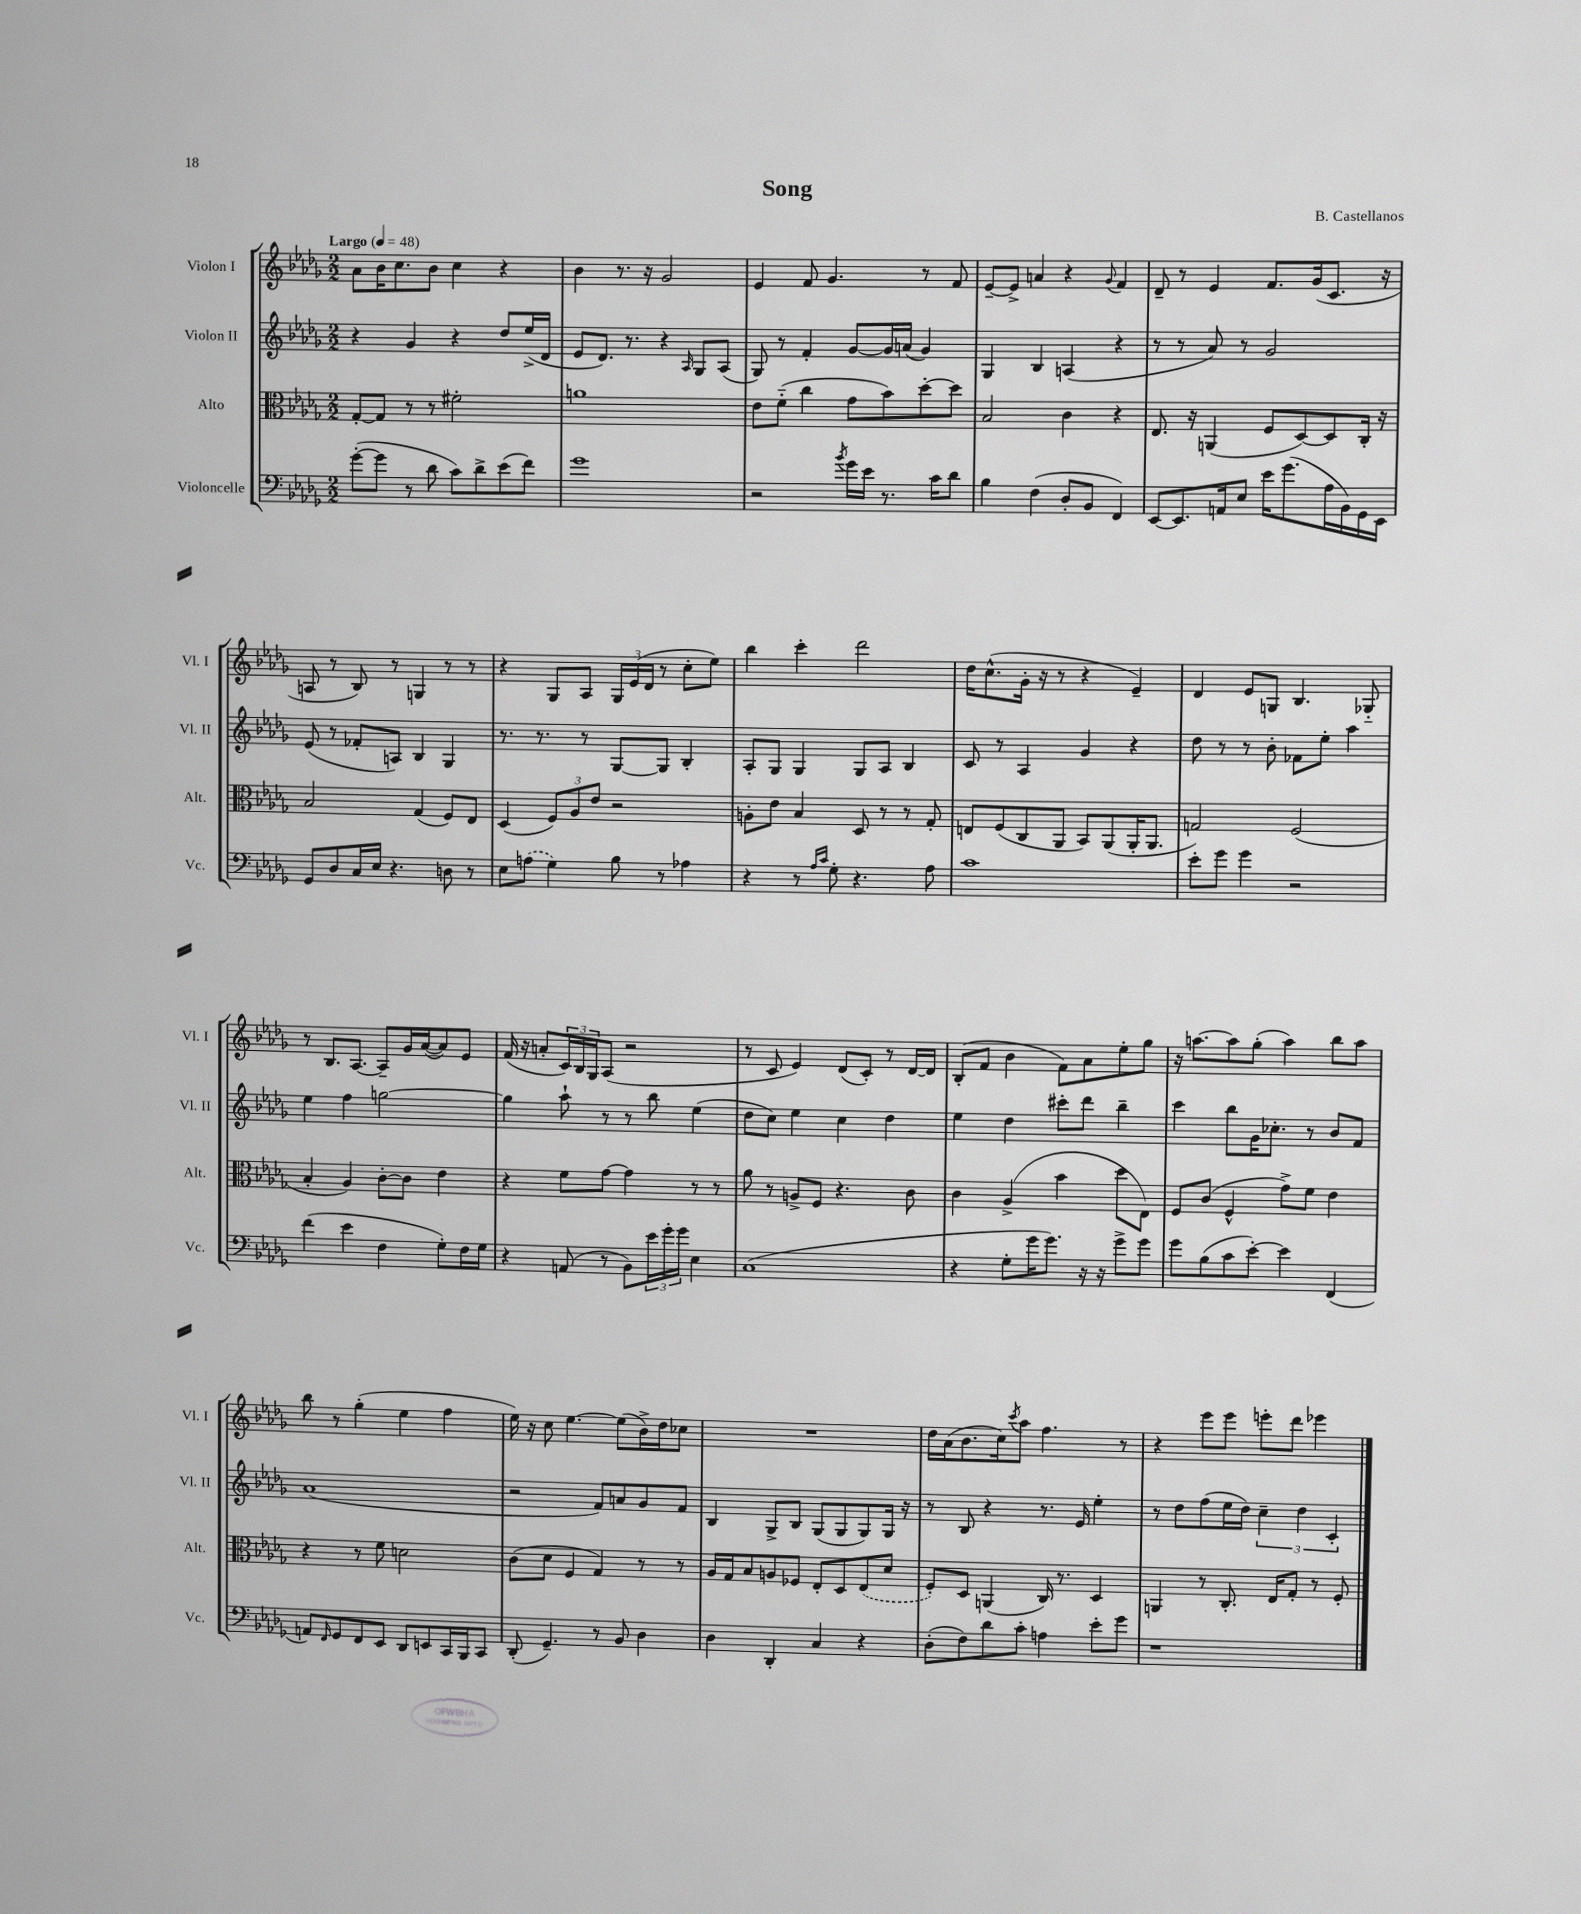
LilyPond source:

\header { title = "Song" composer = "B. Castellanos" }
<<
\new StaffGroup <<
\new Staff = "s0" \with { instrumentName = "Violon I" shortInstrumentName = "Vl. I" } {
    \clef treble \key des \major \numericTimeSignature \time 2/2 \tempo "Largo" 4 = 48
    aes'8 bes'16 c''8. bes'8 c''4 r4 |
    bes'4 r8. r16 ges'2 |
    ees'4 f'8 ges'4. r8 f'8 |
    ees'8~-- ees'8-> a'4 r4 \appoggiatura { ges'8 } f'4 |
    des'8-- r8 ees'4 f'8. ges'16( c'8. r16 |
    a8 r8 bes8) r8 g4 r8 r8 |
    r4 ges8 aes8 \tuplet 3/2 { ges16 ees'16( des'16 } r8 c''8-. ees''8) |
    bes''4 c'''4-. des'''2 |
    des''16 c''8.-^( ges'16-. r16 r8 r4 ees'4--) |
    des'4 ees'8 g8 bes4. ges8-_ |
    r8 bes8. aes8.~ aes8-- ges'16 aes'16~( aes'8) ees'8 |
    f'16( r16 a'8-. \tuplet 3/2 { c'16) bes16 ges16 } aes8( r2 |
    r8 c'8 ees'4) des'8( c'8-.) r8 des'16~ des'16 |
    bes8-.( f'8 bes'4 f'8) aes'8 ees''8-. ges''8 |
    r16 a''8.~ a''8 ges''8-.( a''4) bes''8 a''8 |
    bes''8 r8 ges''4-.( ees''4 f''4 |
    ees''16) r16 c''8 ees''4.~ ees''8( bes'16->) des''16 ces''8 |
    R1 |
    des''16 aes'16( bes'8. c''16) \acciaccatura { c'''8 } aes''8 f''4. r8 |
    r4 ees'''8 ees'''8 e'''8-. des'''8 ees'''4 \bar "|." |
}
\new Staff = "s1" \with { instrumentName = "Violon II" shortInstrumentName = "Vl. II" } {
    \clef treble \key des \major \numericTimeSignature \time 2/2
    r4 ges'4 r4 des''8 ees''16->( des'16 |
    ees'8 des'8.) r8. r4 \grace { aes16 } ges8 aes8( |
    ges8) r8 f'4-. ges'8~ ges'16 a'16( ges'4) |
    ges4 bes4 a4( r4 |
    r8 r8 aes'8) r8 ges'2 |
    ees'8( r8 fes'8-. a8) bes4 ges4 |
    r8. r8. r8 ges8~ ges8 bes4-. |
    aes8-. ges8 ges4 ges8 aes8 bes4 |
    c'8 r8 aes4 ges'4 r4 |
    des''8 r8 r8 bes'8-. fes'8 ees''8-. aes''4 |
    ees''4 f''4 g''2~ |
    g''4 aes''8-! r8 r8 bes''8 ees''4( |
    des''8 c''8) ees''4 c''4 des''4 |
    ees''4 des''4 cis'''8-. des'''8 bes''4-- |
    c'''4 bes''8 ges'16 ces''8.-. r8 bes'8 f'8 |
    aes'1( |
    r2 f'8) a'8 ges'8 f'8 |
    bes4 ges8-> bes8 ges8( ges8 ges8) ges16 r16 |
    r8 bes8 r4 r8. ees'16 ees''4-. |
    r8 des''8 f''8( ees''16 des''16) \tuplet 3/2 { c''4-- des''4 c'4-. } \bar "|." |
}
\new Staff = "s2" \with { instrumentName = "Alto" shortInstrumentName = "Alt." } {
    \clef alto \key des \major \numericTimeSignature \time 2/2
    ges8~-. ges8 r8 r8 fis'2-. |
    a'1 |
    ees'8 f'8-_( c''4 ges'8 bes'8) des''8~-. des''8 |
    bes2 c'4 r4 |
    ees8. r16 a,4( f8 des8~) des8 c16-. r16 |
    bes2 ges4( f8) ees8 |
    des4( \tuplet 3/2 { f8) aes8 ees'8 } r2 |
    a8-. ees'8 bes4 des8 r8 r8 ges8-. |
    e8 f8( c8 aes,8 bes,8) aes,8( aes,16-. aes,8. |
    g2) f2( |
    bes4-. aes4) c'8~-. c'8 ees'4 |
    r4 f'8 ges'8~ ges'4 r8 r8 |
    aes'8 r8 a8-> f8 r4. c'8 |
    c'4 aes4->( bes'4 des''8 ees8) |
    f8 c'8( f4-^ ges'8->) f'8 ees'4 |
    r4 r8 f'8 d'2 |
    c'8( des'8 f4 ges4) r8 r8 |
    aes16 ges16 bes8 a8 fes8 ees8-. des8 \once \slurDashed ees8( des'8 |
    f8-.) des8 a,4( c16) r8. des4 |
    a,4 r8 c8.-. ees16 ges8-. r8 f8-. \bar "|." |
}
\new Staff = "s3" \with { instrumentName = "Violoncelle" shortInstrumentName = "Vc." } {
    \clef bass \key des \major \numericTimeSignature \time 2/2
    ges'8~-.( ges'8 r8 des'8 c'8) des'8-> ees'8( f'8) |
    ges'1 |
    r2 \acciaccatura { bes'8 } ges'16 ees'16 r8. c'16 des'8 |
    bes4 f4( des8-. bes,8 f,4) |
    ees,8~ ees,8. a,16 ees8 ees'16 ges'8.( aes16 bes,16) ges,16 ees,16 |
    ges,8 des8 c16 ees16 r4. d8 r8 |
    ees8 \once \slurDashed a8( ges4) bes8 r8 aes4 |
    r4 r8 \grace { aes16 c'16 } ges8-. r4. aes8 |
    c'1 |
    ees'8-. ges'8 ges'4 r2 |
    f'4( ees'4 f4 ges8-.) f16 ges16 |
    r4 a,8( r8 bes,8) \tuplet 3/2 { ees'16 ges'16-. ges'16 } ees4 |
    c1( |
    r4 ges8-. ges'16 ges'8.) r16 r16 ges'8-> ges'8 |
    ges'8 bes8( c'8 ees'8~-.) ees'4 f,4( |
    a,8) \grace { f,16 } ges,8 f,8 ees,8 des,8 e,8 c,16 bes,,16 c,8 |
    des,8-.( ges,4.--) r8 bes,8 des4 |
    des4 des,4-. c4 r4 |
    des8-.( f8) des'8 c'8-. a4 ees'8-. ges'8 |
    r1 \bar "|." |
}
>>
>>
\layout { \context { \Score \remove "Bar_number_engraver" } }
